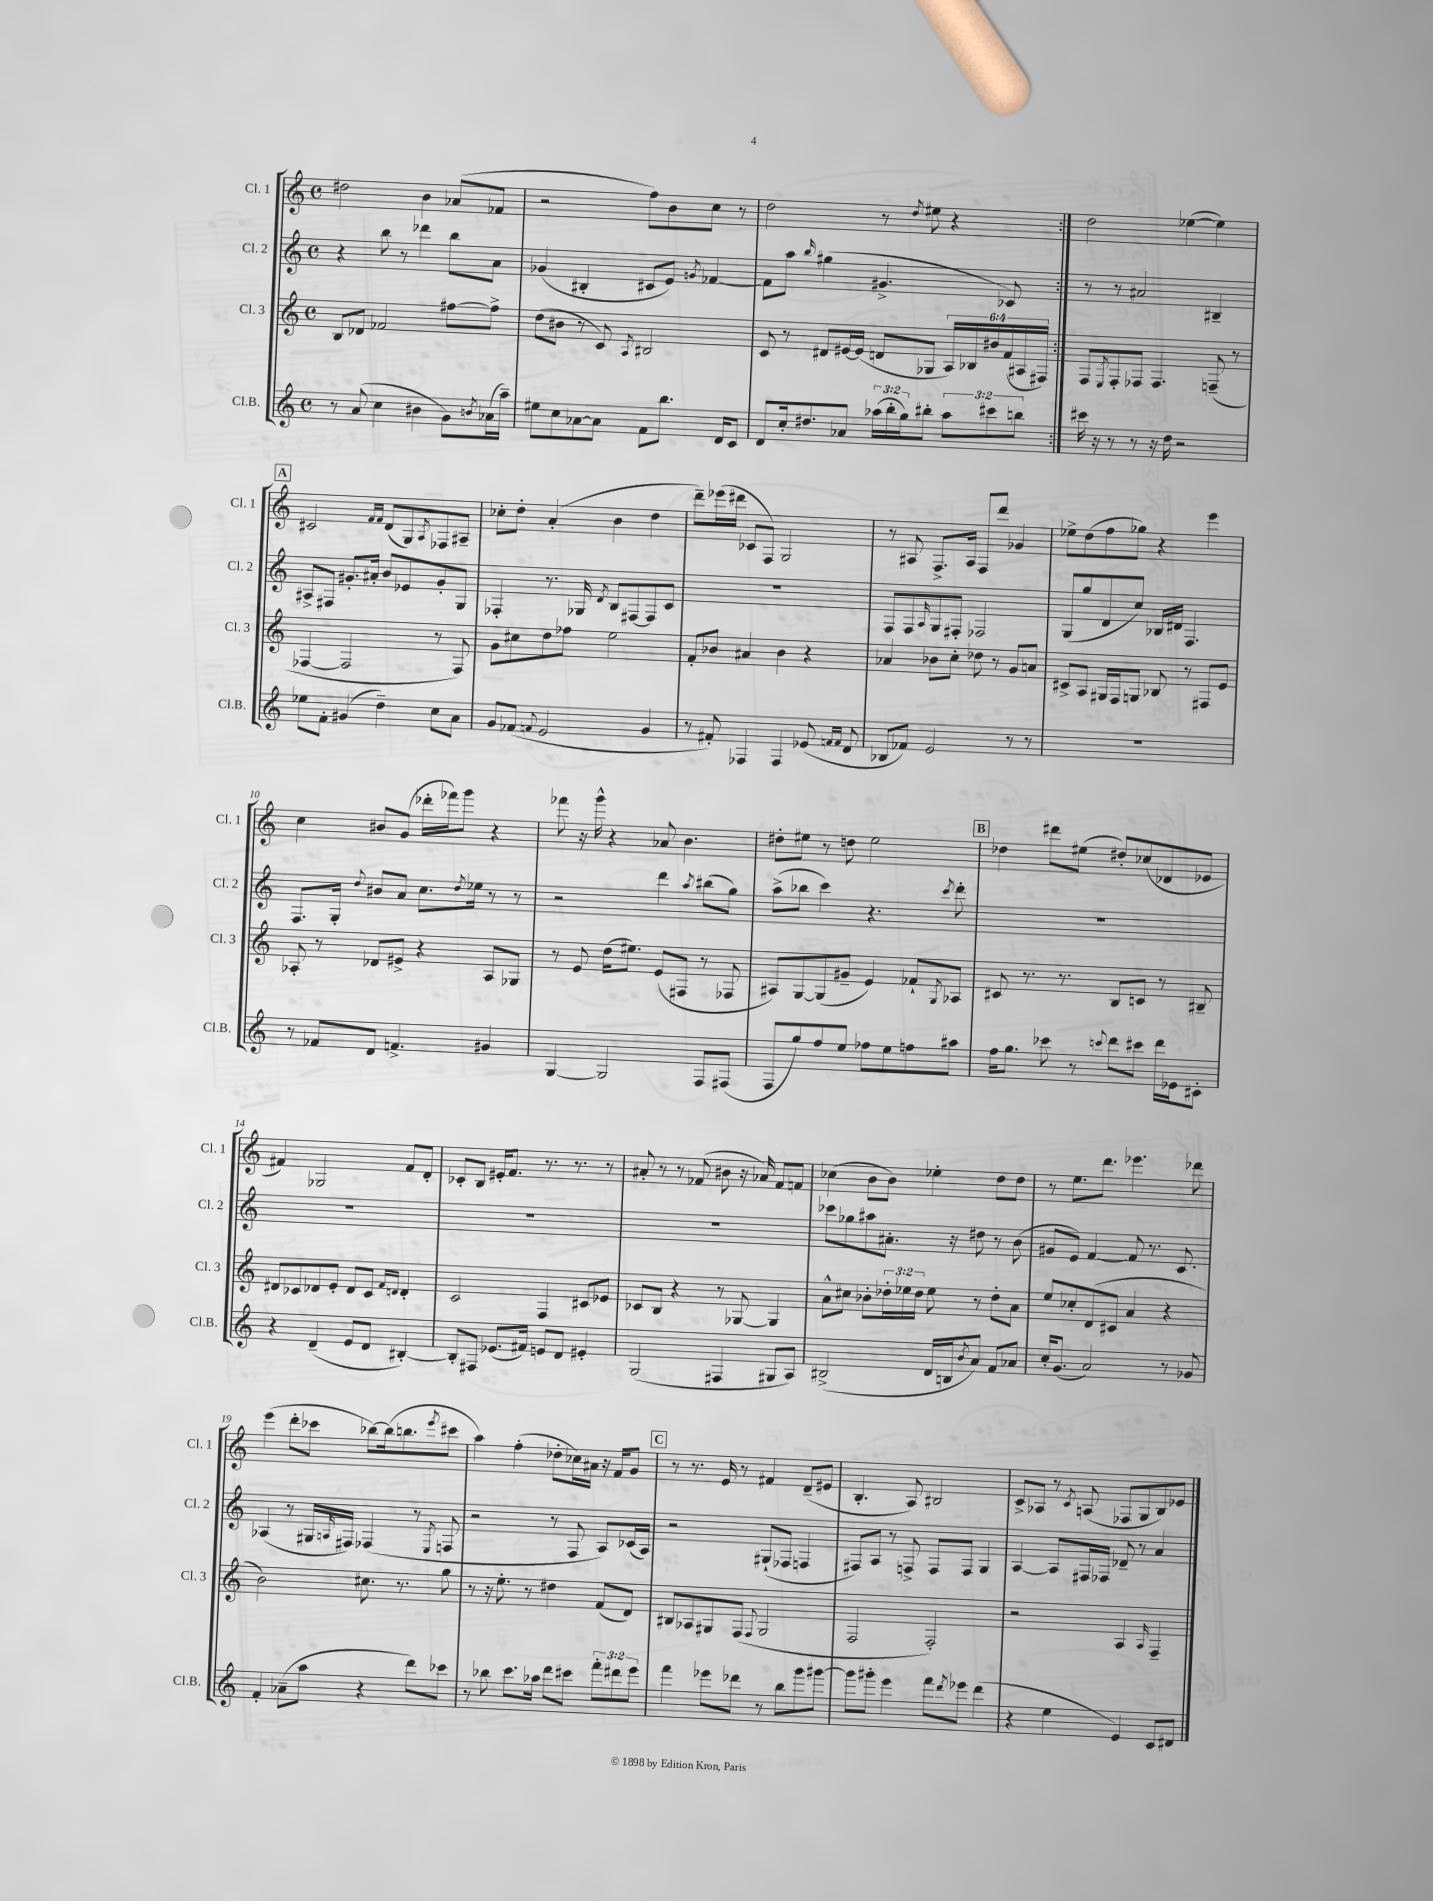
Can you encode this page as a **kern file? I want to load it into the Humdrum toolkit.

**kern	**kern	**kern	**kern
*staff4	*staff3	*staff2	*staff1
*clefG2	*clefG2	*clefG2	*clefG2
*k[]	*k[]	*k[]	*k[]
*M4/4	*M4/4	*M4/4	*M4/4
*met(c)	*met(c)	*met(c)	*met(c)
8r	8B	4r	2dd#
(8a	8d-	.	.
4cc	2f-	8bb	.
.	.	8r	.
4b#	.	4ddd-	4b
8g)	[8ff#	8bb	(8a-
8qb	.	.	.
(16a-	8ff#^]	8a	8f-
16aa~)	.	.	.
=	=	=	=
8ee#	(8dd	(4g-	2r
8cc	8b#	.	.
[8a-	8r	4B#'	.
8a-]	8c)	.	.
.	8qA	.	.
8f	2B#	8c#	8ff)
8.bb	.	8e)	8b
.	.	8qg	.
.	.	[4f-	8cc
16d	.	.	.
8c	.	.	8r
=	=	=	=
8d	8c	8f-]	2dd
16cc'	8r	8aa	.
8.dd#	.	.	.
.	.	16qqbb	.
.	8d#	(4gg#	.
8a-	[16e#	.	.
.	(16e#]	.	.
(24aa-	8d	4.g#^	8r
24bb'	.	.	.
24gg)	.	.	.
.	.	.	8qdd
8bb#'	8G-	.	8ee#
12aa-	24A)	.	4r
.	24B-	.	.
12ccc#	24b#	.	.
.	(24f	8c-)	.
12bb	24A#	.	.
.	24F#)	.	.
=:|!	=:|!	=:|!	=:|!
16ccc#	8F	8r	2dd
16r	.	.	.
.	8qE	.	.
8r	8F'	8r	.
8r	8F-	2a#	.
16r	4.F-	.	.
16dd	.	.	.
2r	.	.	([4ee-
.	(8F~	4B#~	4ee-])
.	8r	.	.
=	=	=	=
8ee-	[4F-	8A#^	2c#
8f'	.	8F#	.
(4g#	2F-]	8.g#'	.
.	.	16a#'	.
.	.	.	16qqf
.	.	.	16qqf
4dd~)	.	8b	(8d
.	.	8e-	8G)
.	.	.	8qA
8cc	8r	8g#'	8F-
8a	8F-)	8G	8A#~
=	=	=	=
8g	8g	4F-'	8cc-'
(8f-	8cc#	.	8dd'
8qqf	.	.	.
2e	8dd	8.r	(4a'
.	8ff-	.	.
.	.	16G-	.
.	.	8qd	.
.	2ee	8B	4b
.	.	[8F#	.
4g	.	8F#]	4dd
.	.	8c	.
=	=	=	=
8r	8f'	1r	8ddd~)
8f#')	8b-	.	(16eee-
.	.	.	16ddd#
4F-	4a#	.	8c-
.	.	.	8F)
4F-	4b-	.	2G
(8e-	4r	.	.
16qqf	.	.	.
16qqf	.	.	.
8d	.	.	.
=	=	=	=
8B-	4a-	8F	8r
8f-)	.	8F	8A#
.	.	16qqA	.
2e	8b-	8G	8.F^
.	8cc'	8F#'	.
.	.	.	16A#
.	8dd-	2F-	8F
.	8r	.	8ddd
8r	8g	.	4g-
8r	8a	.	.
=	=	=	=
1r	8c#^	(8G	8ee-^
.	8A	8gg	(8dd
.	16G#	8d	8ff
.	16F	.	.
.	8G	8cc)	8gg-)
.	8B-	16B-	4r
.	.	16d#	.
.	8r	4.F	.
.	8F#	.	4eee
.	8e	.	.
=	=	=	=
8r	8A-'	8.F	4cc
8f-	8r	.	.
.	.	16G'	.
.	.	8qqdd	.
8d	8d-	8b#	8b#
4.f^	8e#^	8a	(8g
.	4r	8.cc	16ddd-'
.	.	.	16fff-)
.	.	.	8ggg
.	.	8qdd	.
.	.	16ee-	.
4g#	8A-	8r	4r
.	8G-	8r	.
=	=	=	=
[4G	8r	2r	8fff-
.	8e	.	16r
.	.	.	16ggg^^
2G]	(16dd	.	4r
.	8.ee#)	.	.
.	(8e	4ddd	8a-
.	8F#	.	4.b
.	.	8qaa	.
8F	8r	(8bb#	.
(8F#	8F-	8gg)	.
=	=	=	=
8F	8A#)	(8aa^	8dd#'
8gg)	[8G	8bb-	8ee#
8ff	(8G]	4ccc)	8r
8ee	8g#~	.	8dd
8ff-	4e)	4.r	2ee#
8ee	.	.	.
8ff	8f-`	.	.
.	8qG	8qccc	.
8aa#	8A-	8ddd'	.
=	=	=	=
16ff	8c#	1r	4dd-
8.gg	.	.	.
.	8.r	.	.
8ccc-	.	.	8ddd#
.	8.r	.	.
8r	.	.	(8ee#
8qqccc	.	.	.
8ddd	8B	.	8dd#')
8ccc#	8c	.	(8cc-
16ddd	8r	.	8d-
16e-	.	.	.
8c#'	8B#~	.	8e-
=	=	=	=
4r	8d#	1r	4f#)
.	8c-	.	.
(4d~	8d-	.	2G-
.	8e'	.	.
8e	8d-	.	.
8d	8c-	.	.
.	16qqf	.	.
.	16qqd	.	.
[4B#')	4d'	.	8f#
.	.	.	8d'
=	=	=	=
8B#']	2c	1r	8c-'
8F#	.	.	8B
(8.e-	.	.	16e#'
.	.	.	8.f
16f#)	.	.	.
8e	4F	.	8.r
8d	.	.	.
.	.	.	8.r
4e#'	8c#	.	.
.	8e-	.	8r
=	=	=	=
(2G	8c-	1r	8a#'
.	8B	.	8r
.	4r	.	8r
.	.	.	(8f-
4F#	8r	.	8b#
.	[8G-	.	16r
.	.	.	16a-)
8G#	4G-]	.	8f-
8A)	.	.	8f
=	=	=	=
(2B#^	8a^^	8ccc-	(4cc-
.	8cc#	8gg-	.
.	8b-'	8aa#	8b
.	24dd-'	8.a#'	8b)
.	24ee-	.	.
.	24dd-	.	.
16d	8ee-	.	4ee-'
16B	.	16r	.
8qb	.	.	.
8a)	8r	8dd#	.
8f	8dd-'	8r	8dd
8a-	8a	(8b	8dd
=	=	=	=
16cc'	8ee	8g#	8r
(8.g	.	.	.
.	8cc-'	8e)	8.ee
2a)	(8d	[4f	.
.	.	.	8.ddd
.	8c#	.	.
.	4a	8f]	4.eee-
.	.	8.r	.
8r	4r	.	.
.	.	8.c	.
8g-	.	.	8ddd-
=	=	=	=
4f'	2b)	(4A-	(4eee
(8a-~	.	8r	8ddd'
8aa	.	16G#	8ccc-
.	.	16qqA	.
.	.	16F#)	.
4r	8.cc#	(4F-	[8bb-)
.	.	.	(16bb-]
.	8.r	.	8.bb
8ddd)	.	8r	.
.	.	8qE	8qeee
8ccc-	8gg	8F	8ccc#
=	=	=	=
8r	8r	2r	4aa)
8bb-	16r	.	.
.	8.ee'	.	.
8.ccc	.	.	(4ff'
.	8r	.	.
16aa-	.	.	.
8ddd	4dd#	8r	8dd-'
8ccc#	.	8F	16cc-)
.	.	.	16a#
12fff'	(8f	8A)	16r
.	.	.	16f
12ddd#	.	.	.
.	8d)	(16c-	8g
12eee	.	.	.
.	.	16A)	.
=	=	=	=
4fff	8B#	2r	8r
.	8A-	.	8.r
8eee-	8G#	.	.
.	.	.	16e
8ddd-	(8F	.	8r
.	8qqF	.	.
8r	2G#	(8G#`	4f#
8bb	.	8F-	.
8ggg	.	4F	(8d~
[8ggg#	.	.	8e#
=	=	=	=
8ggg#]	2F	8F#)	4.B'
8ggg#'	.	8A	.
4eee	.	8r	.
.	.	8F^	8A)
8fff	2F')	8F	2B#
8qddd	.	.	.
8eee-	.	8F	.
(4ddd	.	4G	.
=	=	=	=
4r	2r	[4A	8c^
.	.	.	8A-
4ee	.	8A]	8r
.	.	.	8qc
.	.	16F#	(8A
.	.	16F-	.
4e)	4A	8d-~	8F-
.	.	8r	8G
.	16qqA	.	.
8c	4F~	4a	8B)
8d#	.	.	8e-
==	==	==	==
*-	*-	*-	*-
